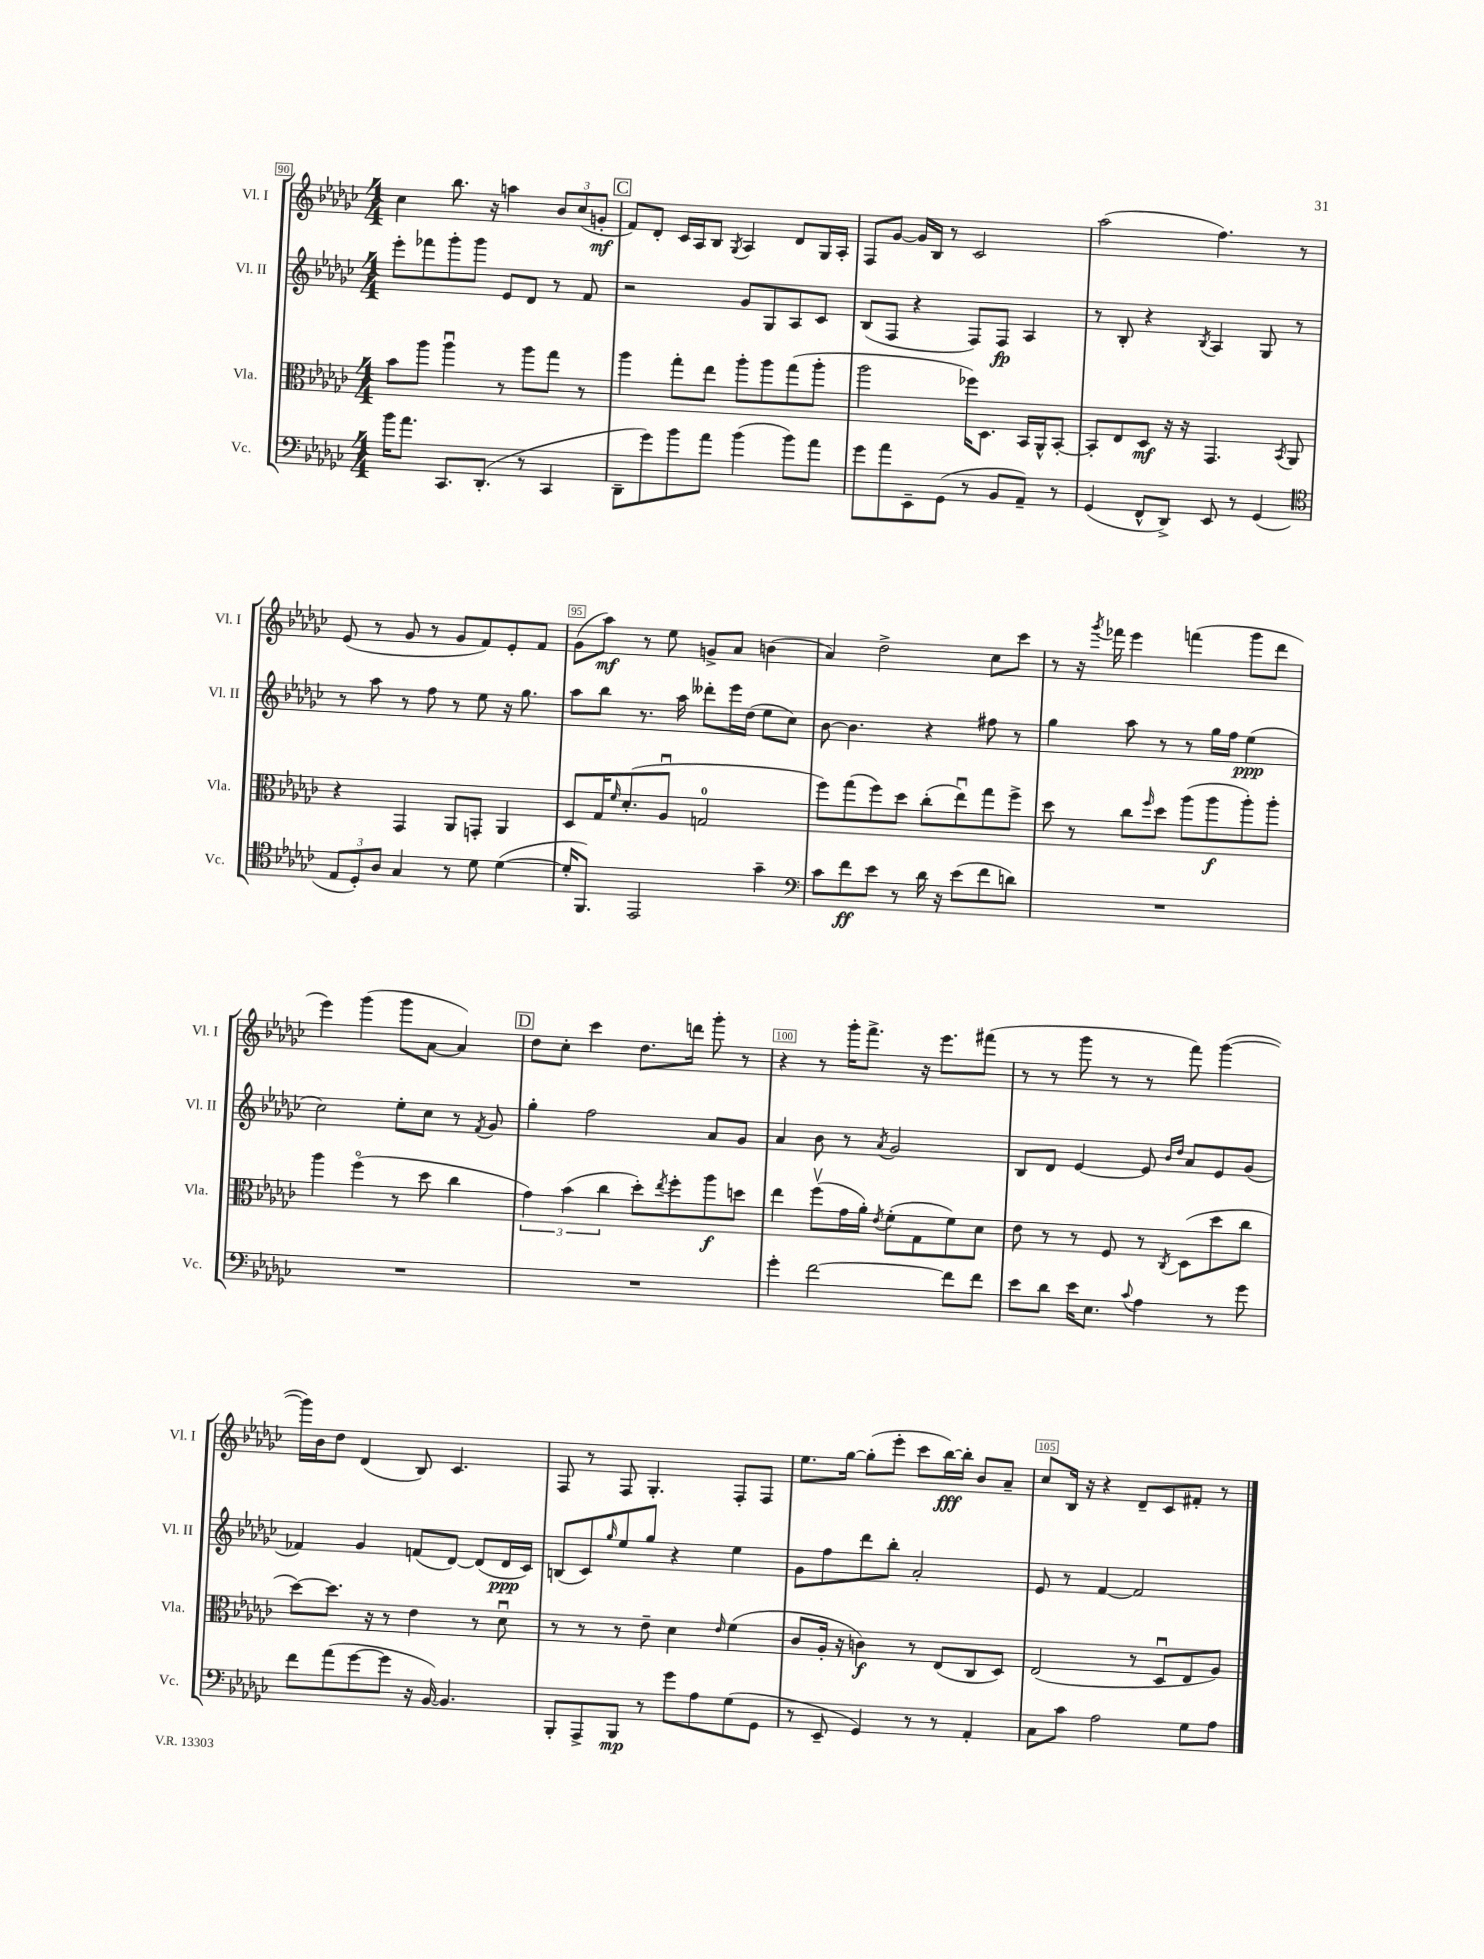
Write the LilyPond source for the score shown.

<<
\new StaffGroup <<
\new Staff = "s0" \with { instrumentName = "Vl. I" shortInstrumentName = "Vl. I" } {
    \clef treble \key ges \major \numericTimeSignature \time 4/4
    ces''4 bes''8. r16 a''4 \tuplet 3/2 { bes'8 ces''8( g'8-.\mf } |
    \mark \markup { \box "C" } f'8) des'8-. ces'16 aes16 bes8 \acciaccatura { ges8 } aes4 des'8 ges16 aes16-. |
    f8 ges'8~ ges'16 bes16 r8 ces'2 |
    aes''2( f''4.) r8 |
    ees'8( r8 ges'8 r8 ges'8 f'8) ees'8-. f'8 |
    ges'8( aes''8\mf) r8 ees''8 g'8-> aes'8 b'4( |
    aes'4) des''2-> ces''8 ces'''8 |
    r8 r16 \acciaccatura { ges'''8 } fes'''16 ees'''4 f'''4( ges'''8 des'''8 |
    ees'''4) ges'''4( ges'''8 aes'8~ aes'4) |
    \mark \markup { \box "D" } des''8 ces''8-. ces'''4 des''8. d'''16 ges'''8-. r8 |
    r4 r8 ges'''16-. f'''8.-> r16 ees'''8. fis'''8( |
    r8 r8 ges'''8 r8 r8 f'''8) ges'''4~( |
    ges'''16) bes'16 des''8 des'4( bes8) ces'4. |
    f8 r8 f8 ges4.-. f8-. f8 |
    ees''8. ges''16~ ges''8-.( ees'''8-. ces'''8 bes''16~\fff) bes''16-. bes'8 aes'8-- |
    ces''8 bes16 r16 r4 des'8-- ces'8 fis'8-. r8 \bar "|." |
}
\new Staff = "s1" \with { instrumentName = "Vl. II" shortInstrumentName = "Vl. II" } {
    \clef treble \key ges \major \numericTimeSignature \time 4/4
    ees'''8-. fes'''8 ges'''8-. ges'''8 ees'8 des'8 r8 f'8 |
    \mark \markup { \box "C" } r2 ges'8 ges8 aes8 ces'8 |
    bes8( f8 r4 f8) f8\fp aes4 |
    r8 bes8-. r4 \acciaccatura { bes8 } aes4 ges8 r8 |
    r8 aes''8 r8 f''8 r8 ees''8 r16 ges''8. |
    aes''8 bes''8 r8. aes''16 deses'''8-. ees'''16 des''16( ees''8 ces''8) |
    bes'8~ bes'4. r4 fis''8 r8 |
    ges''4 aes''8 r8 r8 ges''16 f''16 ees''4\ppp( |
    ces''2) ees''8-. ces''8 r8 \acciaccatura { f'8 } ges'8 |
    \mark \markup { \box "D" } ges''4-. f''2 aes'8 ges'8 |
    aes'4 bes'8 r8 \acciaccatura { aes'8 } ges'2 |
    bes8 des'8 ees'4~ ees'8 \grace { bes'16 des''16 } aes'8 ees'8 ges'8( |
    fes'4) ges'4 f'8( des'8~) des'8( des'16\ppp ces'16) |
    b8( ces'8) \grace { ges''16 } ees''8 ges''8 r4 ees''4 |
    ges'8 f''8 des'''8 bes''8-. aes'2-. |
    ees'8 r8 f'4~ f'2 \bar "|." |
}
\new Staff = "s2" \with { instrumentName = "Vla." shortInstrumentName = "Vla." } {
    \clef alto \key ges \major \numericTimeSignature \time 4/4
    bes'8 aes''8 aes''4\downbow r8 aes''8 ges''8 r8 |
    \mark \markup { \box "C" } aes''4 ges''8-. ees''8 aes''8-. aes''8 ges''8( aes''8-. |
    aes''2 fes''16) des8. bes,16 aes,16-^ bes,8~-. |
    bes,8-. ees8 des8\mf r16 r16 ges,4. \acciaccatura { bes,8 } aes,8 |
    r4 ges,4 aes,8 g,8-. aes,4 |
    des8 ges16 \grace { f'16 } des'8.-.( aes8\downbow g2-0 |
    f''8) ges''8( f''8) des''8 ces''8-.( ees''8\downbow) ges''8 f''8-> |
    des''8 r8 ces''8 \grace { f''16 } des''8 aes''8( aes''8\f aes''8-.) aes''8-. |
    aes''4 f''4\flageolet( r8 des''8 ces''4 |
    \mark \markup { \box "D" } \tuplet 3/2 { ges'4) bes'4( ces''4 } des''8-.) \acciaccatura { ees''8 } f''8-. aes''8\f d''8 |
    ees''4 f''8\upbow( ges'16 aes'16-.) \acciaccatura { ees'8 } f'8-.( ges8 f'8) des'8 |
    ees'8 r8 r8 f8 r8 \acciaccatura { ces8 } des8( des''8 ces''8 |
    des''8~) des''8. r16 r8 ees'4 r8 des'8\downbow |
    r8 r8 r8 ees'8-- des'4 \grace { ees'16 } f'4( |
    ces'8 aes16-. r16 c'4\f) r8 ees8( ces8 des8) |
    ees2( r8 des8\downbow ees8 aes8) \bar "|." |
}
\new Staff = "s3" \with { instrumentName = "Vc." shortInstrumentName = "Vc." } {
    \clef bass \key ges \major \numericTimeSignature \time 4/4
    bes'16 aes'8. ces,8. des,8.-.( r8 ces,4 |
    \mark \markup { \box "C" } des,8-- ges'8) bes'8 aes'8 bes'4( bes'8) aes'8 |
    ges'8 aes'8 ees,8-- ges,8( r8 bes,8 aes,8--) r8 |
    ges,4( f,8-^ des,8->) ees,8 r8 ges,4( |
    \clef tenor \tuplet 3/2 { ees8 des8-.) aes8 } ges4 r8 des'8 des'4~( |
    des'16-. f,8.) ees,2 ges'4-- |
    \clef bass ces'8 f'8\ff ees'8 r8 des'16 r16 ees'8( f'8 d'8) |
    R1 |
    R1 |
    \mark \markup { \box "D" } R1 |
    ges'4-. f'2~ f'8 f'8 |
    ees'8 des'8 ees'16 ees8. \appoggiatura { ces'8 } aes4 r8 ges'8 |
    f'8 aes'8( ges'8~ ges'8 r16 bes,16~) bes,4. |
    bes,,8-. aes,,8-> bes,,8\mp r8 ges'8 aes8 ges8( ges,8 |
    r8 ees,8-- ges,4) r8 r8 aes,4-. |
    ces8 ces'8 aes2 ges8 aes8 \bar "|." |
}
>>
>>
\layout { \context { \Score currentBarNumber = #90 \override BarNumber.break-visibility = ##(#f #t #t) barNumberVisibility = #(every-nth-bar-number-visible 5) \override BarNumber.stencil = #(make-stencil-boxer 0.1 0.3 ly:text-interface::print) } }
